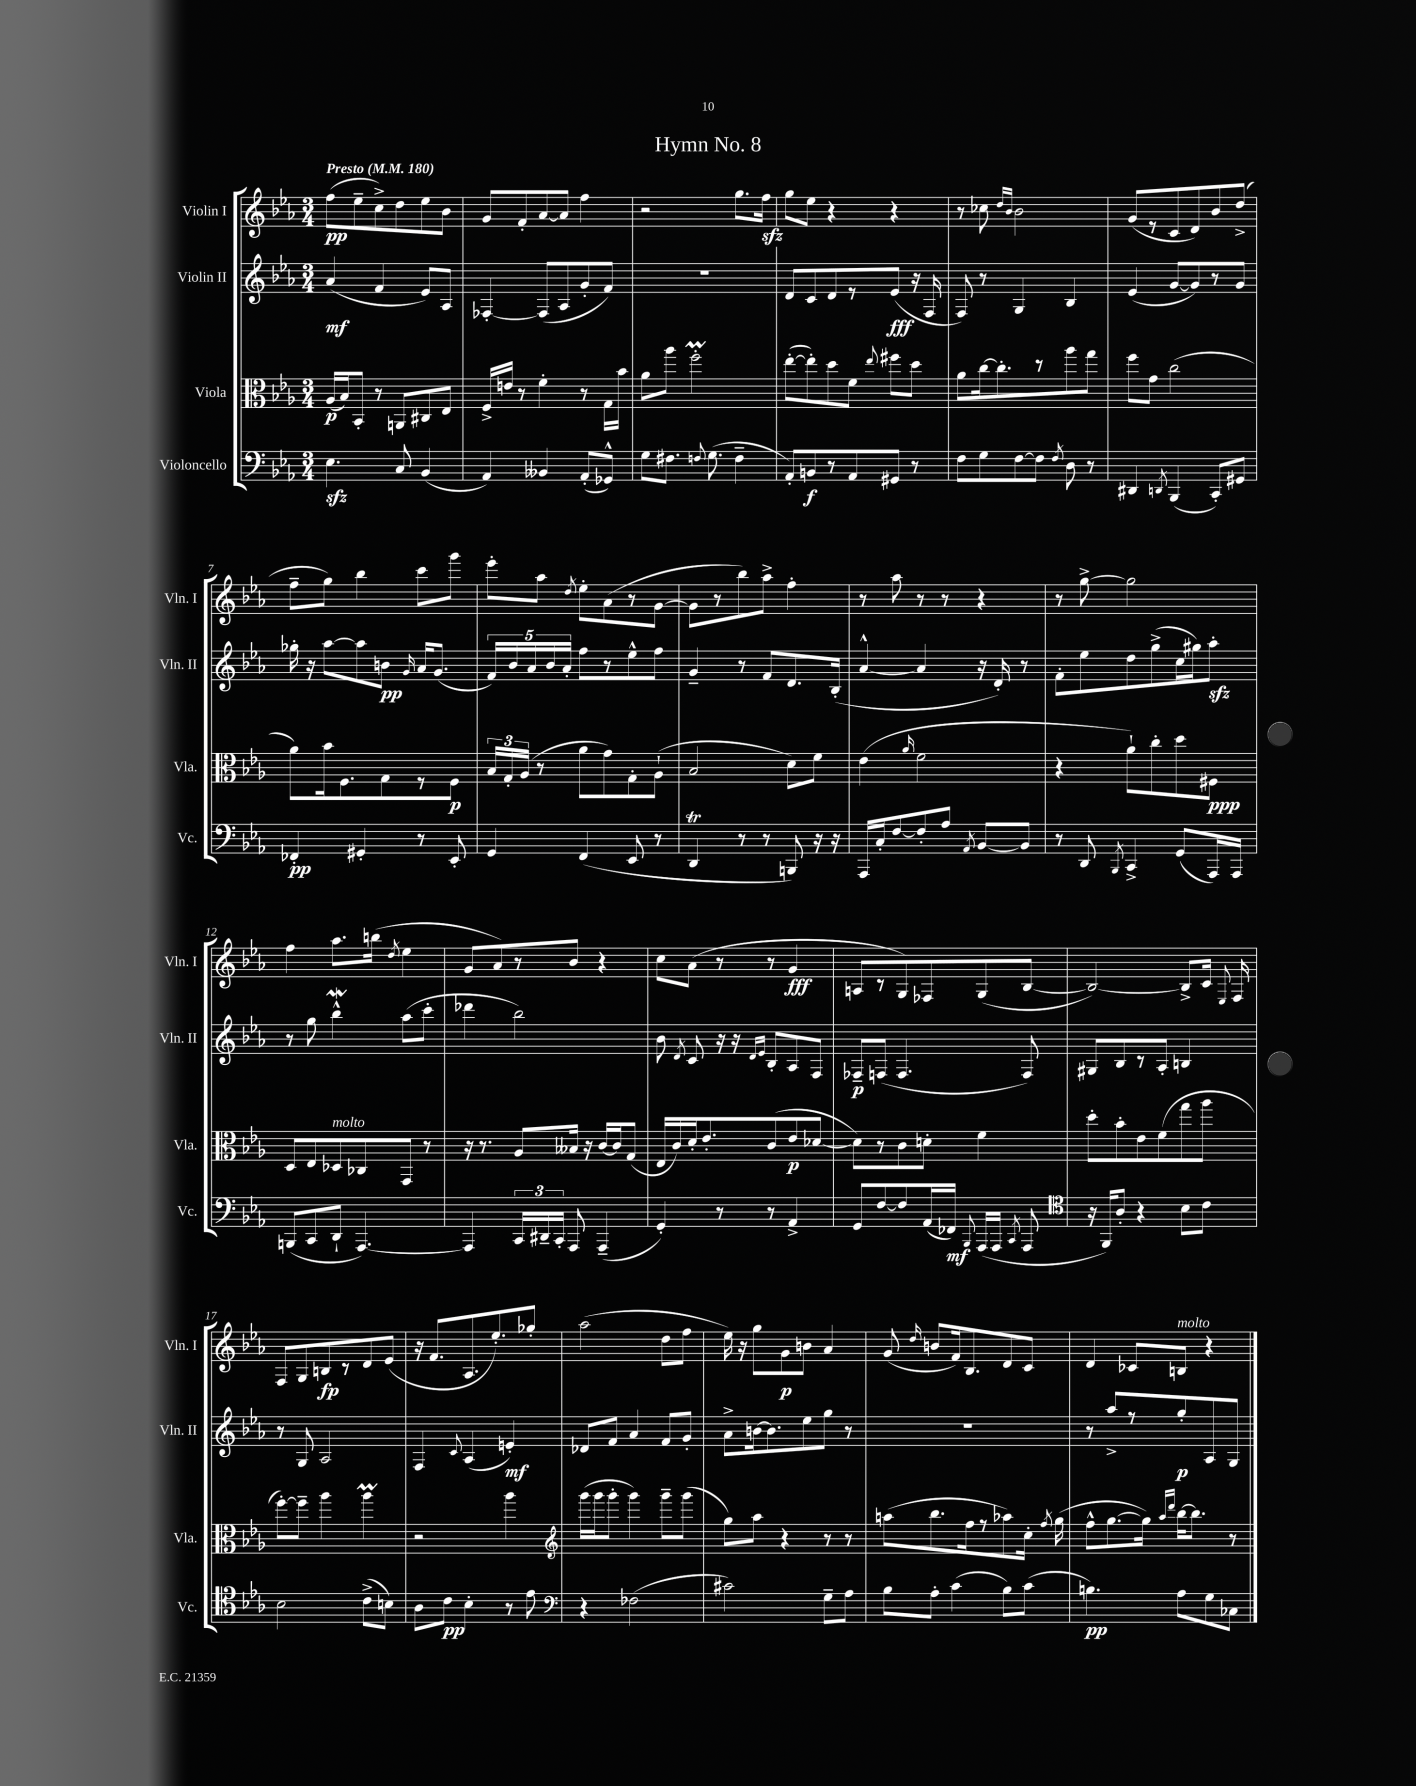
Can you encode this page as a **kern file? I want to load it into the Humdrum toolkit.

**kern	**kern	**kern	**kern
*staff4	*staff3	*staff2	*staff1
*clefF4	*clefC3	*clefG2	*clefG2
*k[b-e-a-]	*k[b-e-a-]	*k[b-e-a-]	*k[b-e-a-]
*M3/4	*M3/4	*M3/4	*M3/4
*MM180	*MM180	*MM180	*MM180
4.E-\	(16A-/LL	(4a-/	(8ff\L
.	16B-/J)	.	.
.	8BB-'/J	.	8ee-~\
.	8r	4f/	8cc^\)
8C/	8AA/L	.	8dd\
(4BB-/	8C#/	8e-/L)	8ee-\
.	8E-/J	8A-/J	8b-\J
=	=	=	=
4AA-/)	16F^/LL	[4F-'/	8g/L
.	16e/JJ	.	.
.	8r	.	8f'/
4BB--/	4f'\	(8F-/]L	[8a-/
.	.	8A-/	8a-/]J
(8AA-'/L	8r	8g'/	4ff\
8GG-^^/J)	16G\LL	8f/J)	.
.	16b-\JJ	.	.
=	=	=	=
8G\L	8a-\L	2.r	2r
8.F#\J	8aa-\J	.	.
.	2ff'\	.	.
8qqF/	.	.	.
(8.G\	.	.	.
4F~\	.	.	8.gg\L
.	.	.	16ff\Jk
=	=	=	=
8AA-'/L)	([8ee-'\L	8d/L	8gg\L
8BB/	8ee-'\])	8c/	8ee-\J
8r	8dd\	8d/	4r
8AA-/	8f\J	8r	.
.	8qqee-/	.	.
8GG#/J	8ff#\L	(8e-/J	4r
8r	8dd\J	16r	.
.	.	16F/	.
=	=	=	=
8F\L	8a-\L	8F/)	8r
8G\	[16cc\k	8r	8cc-\
.	8.cc'\]	.	.
.	.	.	16qqdd/LL
.	.	.	16qqb-/JJ
[8F\	.	4G/	2b-\
8F\]J	8r	.	.
8qF/	.	.	.
8D\	8aa-\	4B-/	.
8r	8gg\J	.	.
=	=	=	=
4DD#/	8ff\L	(4e-/	(8g/L
.	8g\J	.	8r
8qDD/	.	.	.
(4BBB-/	(2cc\	[8g/L	8c/
.	.	8g/])	8d/)
8CC'/L)	.	8r	8b-/
8GG#/J	.	8g/J	(8dd^/J
=	=	=	=
4FF-'/	8a-\L)	16gg-'\	8ff~\L
.	.	16r	.
.	16b-\k	[8aa-\L	8gg\J)
.	8.F\	.	.
4GG#'/	.	8aa-\]	4bb-\
.	8G\	8b\J	.
.	.	16qqg/	.
8r	8r	16a-/LK	8ccc\L
.	.	(8.g/J	.
8EE-'/	8F\J	.	8ggg\J
=	=	=	=
4GG/	24B-/LL	20f/LL)	8eee-'\L
.	24G'/	.	.
.	.	20b-/	.
.	(24A-/JJ	.	.
.	.	20a-/	.
.	8r	.	8aa-\J
.	.	20b-/	.
.	.	20a-'/JJ	.
.	.	.	8qdd/
(4FF/	8a-\L	8ff\L	8ee-'\L
.	8g\)	8r	(8a-\
8EE-/	8G'\	8ee-^^\	8r
8r	(8A-`\J	8ff\J	[8g\J
=	=	=	=
4DD/	2B-/	4g~/	8g\]L
.	.	.	8r
8r	.	8r	8bb-\)
8r	.	8f/L	8aa-^\J
8BBB/)	8d\L)	8.d/	4ff'\
16r	8f\J	.	.
16r	.	(16B-'/Jk	.
=	=	=	=
16AAA-/LL	(4e-\	[4a-^^/	8r
16C'/J	.	.	.
[8F/	.	.	8aa-\
.	16qqa-/	.	.
8F'/]	2f\	4a-/]	8r
8A-/J	.	.	8r
8qAA-/	.	.	.
[8BB-/L	.	16r	4r
.	.	16d'/)	.
8BB-/]J	.	8r	.
=	=	=	=
8r	4r	8f'\L	8r
8DD/	.	8ee-\	[8gg^\
8qBBB-/	.	.	.
4CC^/	8a-`\L)	8dd\	2gg\]
.	8cc'\	(8gg^\	.
(8GG/L	8dd\	16cc\L	.
.	.	16gg#\J)	.
16AAA-/L)	8F#\J	8aa-'\J	.
16AAA-/JJ	.	.	.
=	=	=	=
(8BBB/L	8D/L	8r	4ff\
8CC/	8E-/	8gg\	.
8DD`/J	8D-/	4bb-^^\	8.aa-\L
[4.AAA-/)	8C-/	.	.
.	.	.	(16bb\Jk
.	.	.	8qdd/
.	8GG/J	(8aa-\L	4ee-\
.	8r	8ccc'\J	.
=	=	=	=
4AAA-/]	16r	4ddd-\	8g/L
.	8.r	.	.
.	.	.	8a-/)
24CC/LL	8A-/L	2bb-\)	8r
24DD#~/	.	.	.
24CC'/JJ	.	.	.
8AAA-/	16B--/Jk	.	8b-/J
.	16r	.	.
(4AAA-~/	[16c/LL	.	4r
.	16c/]J	.	.
.	(8G/J	.	.
=	=	=	=
4GG'/)	16E-/LL	8b-\	8cc\L
.	16c/)	.	.
.	.	8qd/	.
.	16d'/J	8c/	(8a-\J
.	8.e-'/	.	.
8r	.	16r	8r
.	.	16r	.
.	.	16qqd/LL	.
.	.	16qqe-/JJ	.
8r	(8c/	8B-'/L	8r
4AA-^/	8e-/	8A-/	4g/
.	[8d-/J	8F/J	.
=	=	=	=
8GG/L	8d-\]L)	8F-~/L	8A/L
[8F/	8r	(8F/J	8r
8F/]	8c\	4.F/	8G/)
(16AA-/L	8d'\J	.	8F-/
16FF-/JJ)	.	.	.
8qqBBB-/	.	.	.
(16AAA-/LL	4f\	.	(8G/
16AAA-/JJ	.	.	.
8qCC/	.	.	.
8AAA-/	.	8F/)	[8B-/J
=	=	=	=
*clefC4	*	*	*
16r	8dd'\L	8G#/L	2B-/_)
16FF/LK)	.	.	.
8A-'/J	8b-'\	8B-/	.
4r	8e-\	8r	.
.	(8f\	8A-'/J	.
8B-\L	8gg\	4B/	8B-^/]L
8c\J	8aa-\J	.	16c/Jk
.	.	.	8qqE-/
.	.	.	16F/
=	=	=	=
2B-\	[8ff'\L)	8r	8F/L
.	8ff~\]J	8G/	8G/
.	4aa-\	2A-/	8B/
.	.	.	8r
(8c^\L	4aa-\	.	8d/
8B\J)	.	.	(8e-/J
=	=	=	=
8A-\L	2r	4F/	16r
.	.	.	8.f/L
8c\J	.	.	.
.	.	8qqc/	.
4B-'\	.	(4A-/	8.A-/
.	.	.	8.ee-'/)
8r	4aa-\	4e'/)	.
8e-\	.	.	8gg-'/J
=	=	=	=
*clefF4	*clefG2	*	*
4r	(16ggg\LL	8d-/L	(2aa-\
.	16ggg\J	.	.
.	8ggg'\J	8f/J	.
(2F-\	4ggg\)	4a-/	.
.	8ggg~\L	8f/L	8dd\L
.	(8ggg\J	8g'/J	8ff\J
=	=	=	=
2c#\)	8gg\L)	8a-^\L	16ee-\)
.	.	.	16r
.	8aa-\J	[16b\k	8gg\L
.	.	8.b\]	.
.	4r	.	8g\
.	.	8ee-\	8b\J
8G~\L	8r	8gg\J	4a-/
8A-\J	8r	8r	.
=	=	=	=
8B-\L	(8aa\L	2.r	(8g/
.	.	.	16qqdd/
8A-'\J	8.bb-\	.	8b/L
(4c\	.	.	16f/k)
.	16ff\k	.	8.B-/
.	8r	.	.
8B-\L)	8aa-\)	.	8d/
(8c\J	16cc'\Jk	.	8c/J
.	8qff/	.	.
.	(16gg\	.	.
=	=	=	=
4.B\)	8ff^^\L	8r	4d/
.	[8.gg\	8aa-^/L	.
.	.	8r	8c-/L
.	16gg\]Jk)	.	.
.	16qqaa-/LL	.	.
.	16qqddd/JJ	.	.
8A-\L	[16bb-\LK	8gg'/	8B/J
.	8.bb-\]J	.	.
8G\	.	8A-/	4r
8C-\J	8r	8G/J	.
==	==	==	==
*-	*-	*-	*-
